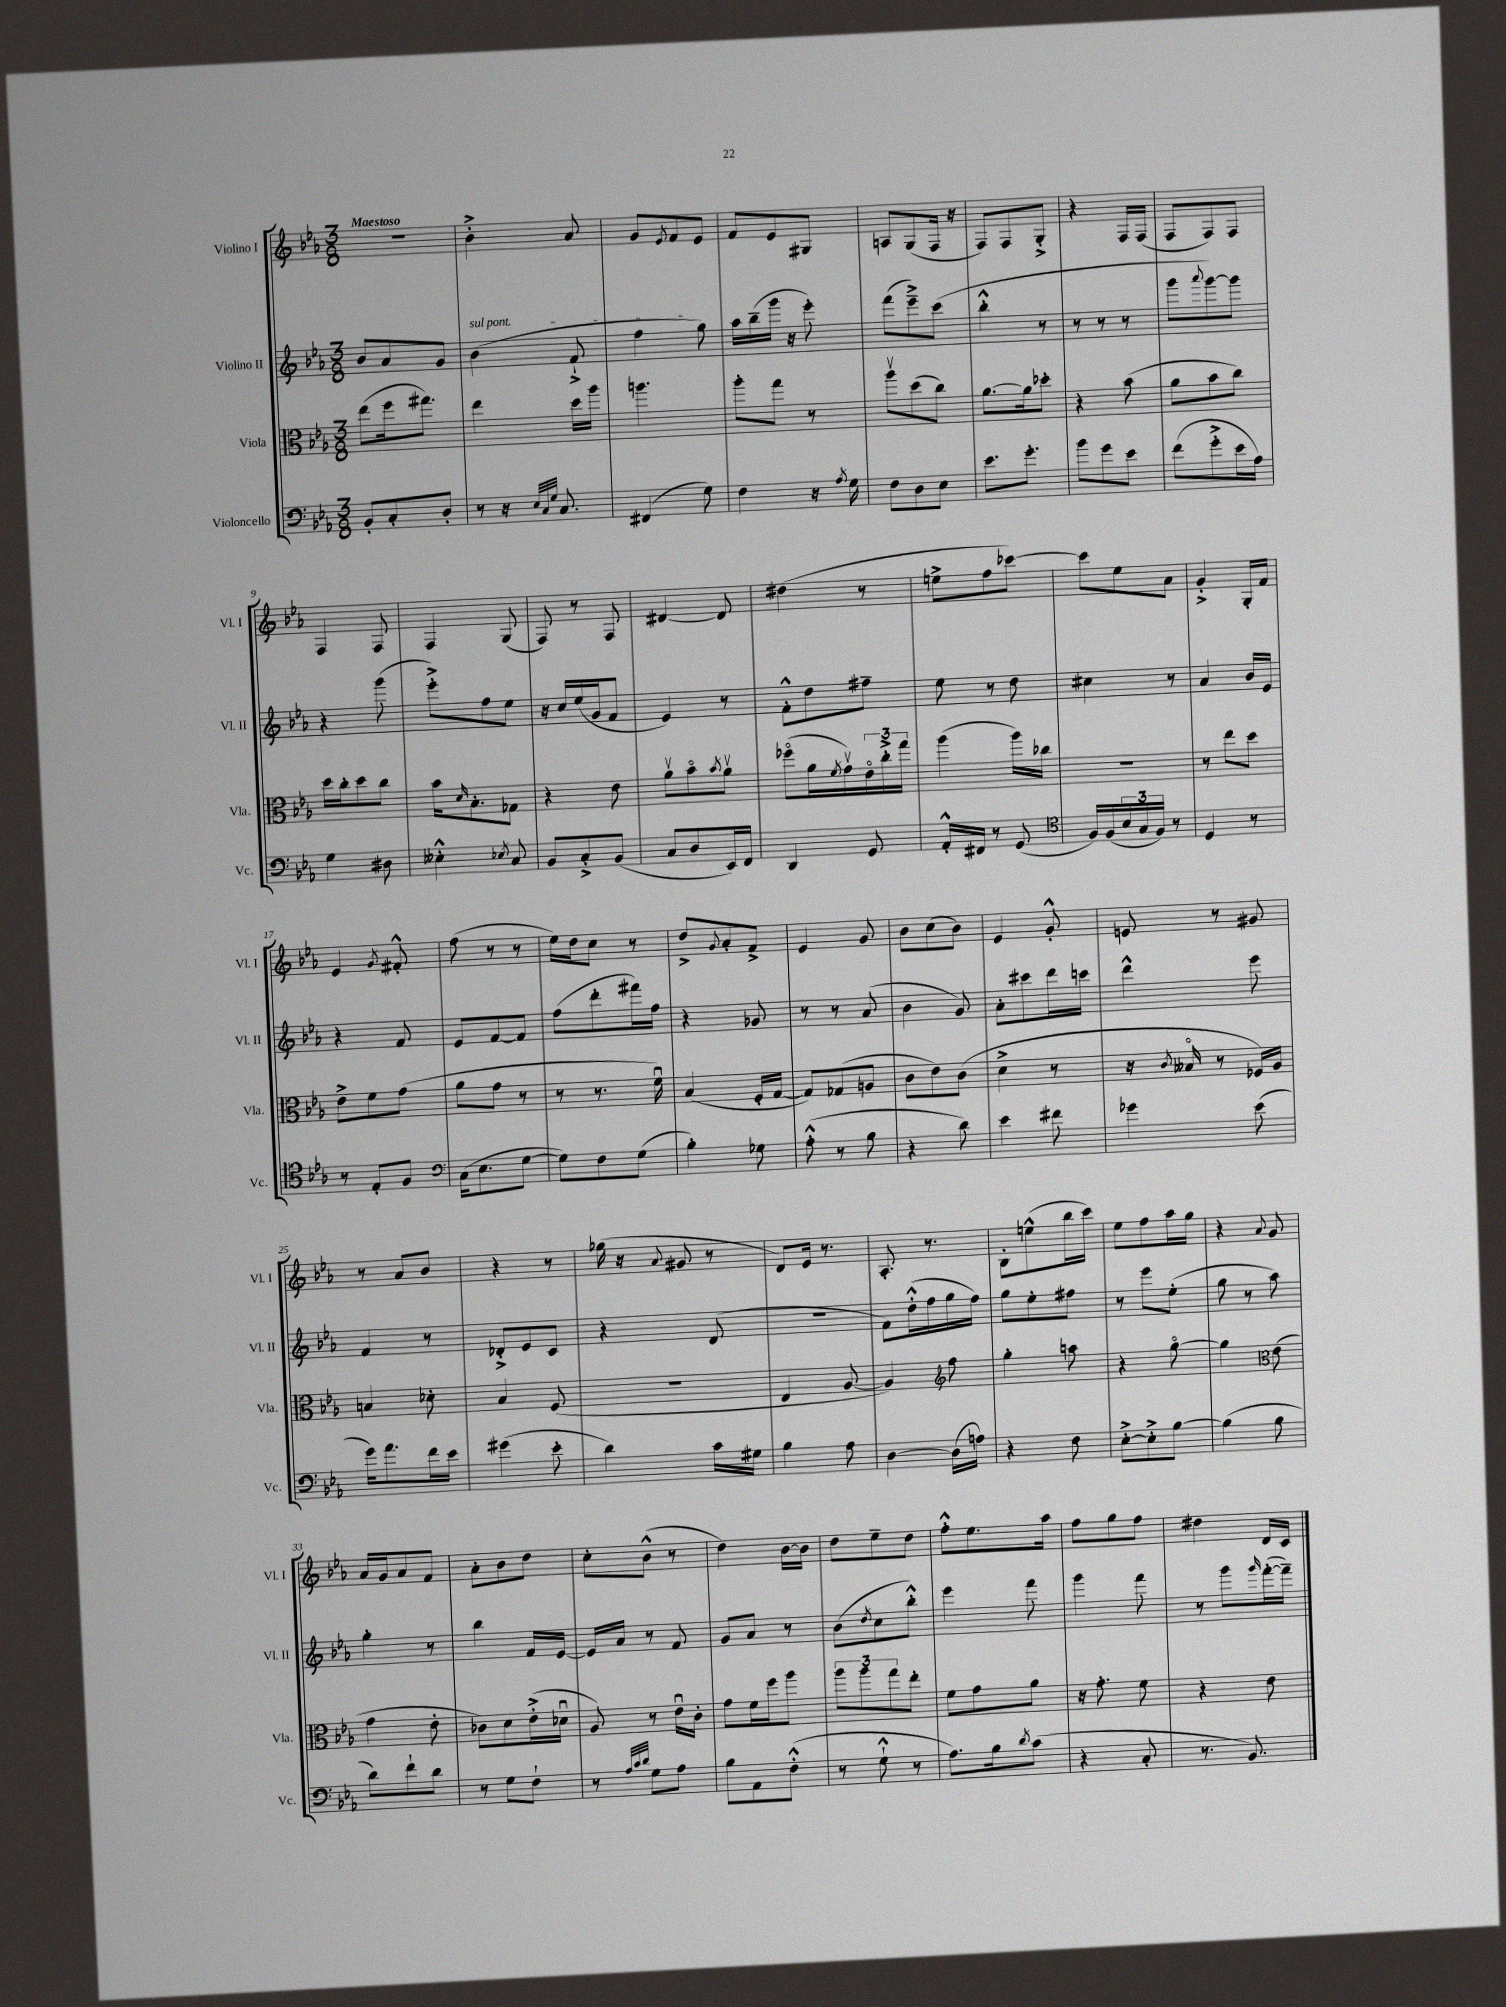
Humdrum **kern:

**kern	**kern	**kern	**kern
*staff4	*staff3	*staff2	*staff1
*clefF4	*clefC3	*clefG2	*clefG2
*k[b-e-a-]	*k[b-e-a-]	*k[b-e-a-]	*k[b-e-a-]
*M3/8	*M3/8	*M3/8	*M3/8
8BB-'	(8ee-	8b-	4.r
8C'	16ff	8a-	.
.	8.gg#)	.	.
8D'	.	8g	.
=	=	=	=
8r	4ee-	(4b-	4b-'^
16r	.	.	.
32qqE-	.	.	.
32qqC	.	.	.
32qqG	.	.	.
8.C	.	.	.
.	16dd	8f`^	8a-
.	16aa-	.	.
=	=	=	=
(4FF#	4.aa	4ff	8g
.	.	.	8qe-
.	.	.	8f
8G)	.	8gg)	8e-
=	=	=	=
4F	8aa-'	16aa-	8f
.	.	(16bb-~	.
.	8gg	16ggg	8e-
.	.	16r	.
16r	8r	8eee-')	8G#
8qA-	.	.	.
16G	.	.	.
=	=	=	=
8F	8aa-v	(8fff	8A
8D	(8dd	8eee-~^)	(8G
8E-	8cc)	(8ccc	16F
.	.	.	16r
=	=	=	=
8.e-	[8.a-	4bb-'^^	8F)
.	.	.	8F
8.g'	16a-]	.	.
.	8dd-'	8r	8G'^
=	=	=	=
8b-	4r	8r	4r
8g	.	8r	.
8e-	(8b-	8r	16F
.	.	.	(16F
=	=	=	=
(8f	8a-	8ggg	8F
.	.	8qqaaa-	.
8g'^	8b-	[8ggg)	8F)
16e-	8cc)	8ggg]	8F
16A-)	.	.	.
=	=	=	=
4G	16dd	4r	4F
.	16cc'	.	.
.	8dd	.	.
8D#	8cc	(8ggg	8F
=	=	=	=
4E--'^^	16b-	8eee-'^)	4F
.	16qqd	.	.
.	8.B-'	.	.
.	.	8ff	.
8qE-	.	.	.
8C	8G-	8ee-	(8G
=	=	=	=
8BB-	4r	16r	8F)
.	.	16cc	.
8C'^	.	(16ee-	8r
.	.	16g	.
(8BB-	8e-	8f	8F
=	=	=	=
8C	8a-v	4e-)	[4d#
8D	8b-o	.	.
.	8qb-	.	.
16EE-)	8a-v	8r	8d#]
16FF	.	.	.
=	=	=	=
4DD	(8ff-o	8f'^^	(4dd#
.	16a-	8dd	.
.	8qf	.	.
.	16gv)	.	.
8GG	24e-o	8ff#~	8r
.	24cc'^	.	.
.	24gg	.	.
=	=	=	=
16AA-'^^	(4aa-	8ee-	8ee^
16FF#	.	.	.
8r	.	8r	8ff
(8GG	16aa-)	8dd	[8ccc-)
.	16cc-	.	.
=	=	=	=
*clefC4	*	*	*
16F)	4.r	4cc#	8ccc-]
(16F	.	.	.
24B-	.	.	8ee-
24G	.	.	.
24F)	.	.	.
8r	.	8r	8a-
=	=	=	=
4D	8r	4a-	4g'^
.	8ee-	.	.
8r	8dd	16b-	16G'
.	.	16e-	16f
=	=	=	=
8r	8e-^	4r	4e-
8E-'	8f	.	.
.	.	.	8qg
8F	(8g	8f	8f#'^^
=	=	=	=
*clefF4	*	*	*
(16C	8a-	8e-	(8ff
8.E-	.	.	.
.	8g	[8f	8r
[8G	8r	8f]	8r
=	=	=	=
8G])	8r	(8ff	16ee-)
.	.	.	16dd
8F	8.r	8ddd'	8cc
(8G	.	16fff#)	8r
.	16fu)	16ff	.
=	=	=	=
4B-')	(4B-	4r	8dd^
.	.	.	8qqg
.	.	.	8a-'
8G-	16F'	8g-	8f^
.	[16G	.	.
=	=	=	=
(8A-'^^	8G])	8r	4e-
8r	(8G-	8r	.
8B-	8A	(8a-	8g
=	=	=	=
4r	8c	4b-	8b-
.	8e-)	.	(8cc
8d)	(8c	8g)	8b-)
=	=	=	=
4e-	4d^	8a-'	4e-
.	.	8ccc#	.
8f#	8r	16ddd	8g'^^
.	.	16ccc	.
=	=	=	=
4g-	16r	4ddd^^	8e
.	8qc	.	.
.	16B--o	.	.
.	8r	.	8r
(8e-	16F-)	8eee-	8g#
.	16A-	.	.
=	=	=	=
16g)	4B	4f	8r
8.a-	.	.	.
.	.	.	8a-
16f	8d-'	8r	8b-
16e-	.	.	.
=	=	=	=
(4g#	4B-	8d-'^	4r
.	.	8e-	.
8e-'	(8F	8c	8r
=	=	=	=
4d)	4.r	4r	(16gg-
.	.	.	16r
.	.	.	8qqa-
.	.	.	8g#
16c	.	(8d	8r
16G#	.	.	.
=	=	=	=
4B-	4E-	4.r	8d)
.	.	.	16e-
.	.	.	8.r
8A-	[8A-	.	.
=	=	=	=
[4D	4A-])	8f)	8.A-'
.	.	(16dd'^^	.
.	.	16ff	8.r
*	*clefG2	*	*
(16D]	8ff	16gg	.
16A)	.	16ff)	.
=	=	=	=
4r	4gg'	8gg	8B-'
.	.	8ee-'	(8ee^^
8F	8aa	8ff#	16bb-
.	.	.	16ccc)
=	=	=	=
[8E-'^	4r	8r	8ee-
8E-'^]	.	8eee-	8ff
[8B-	[8ggo	(8ee-'	16aa-
.	.	.	16gg
=	=	=	=
(4B-]	4gg]	8gg	4r
.	.	8r	.
*	*clefC3	*	*
.	.	.	8qqa-
8B-	(8e-	8aa-)	8g
=	=	=	=
8d)	4g	4gg'	16a-
.	.	.	16g
8f`	.	.	8a-
8d	8e-'	8r	8f
=	=	=	=
8r	8c-)	4bb-	8a-'
8G	8d	.	8b-
8F`	(16e-'^	16f	8dd
.	16d-u	[16e-	.
=	=	=	=
8r	8A-)	16e-]	8cc'
.	.	16a-	.
32qqA-	.	.	.
32qqc	.	.	.
32qqd	.	.	.
8G	8r	8r	(8b-^^
8A-	16e-u	8f	8r
.	16c'	.	.
=	=	=	=
8B-	8g	8g	4dd)
8AA-	16f	8a-	.
.	16ff	.	.
(8F'^^	8aa-	8r	[16b-
.	.	.	16b-]
=	=	=	=
8r	12aa-	(8b-	8dd
.	12aa-	.	.
.	.	8qdd	.
8G`^^	.	8cc	8ee-~
.	12gg	.	.
8r	8ee-'	8bb-'^^)	8dd
=	=	=	=
8.A-)	8f	4eee-	8ff'^^
.	8g	.	8.ee-
16B-	.	.	.
8qd	.	.	.
(8c	8a-	8fff	.
.	.	.	16aa-
=	=	=	=
4r	16r	4ggg	8ff
.	8.g'	.	.
.	.	.	8gg
8C'	8f	8fff	8ff
=	=	=	=
8.r	4r	8r	4dd#
.	.	8ggg	.
8.BB-)	.	.	.
.	.	16qqggg	.
.	8e-	([16fff'	16d
.	.	16fff~])	16c
==	==	==	==
*-	*-	*-	*-
